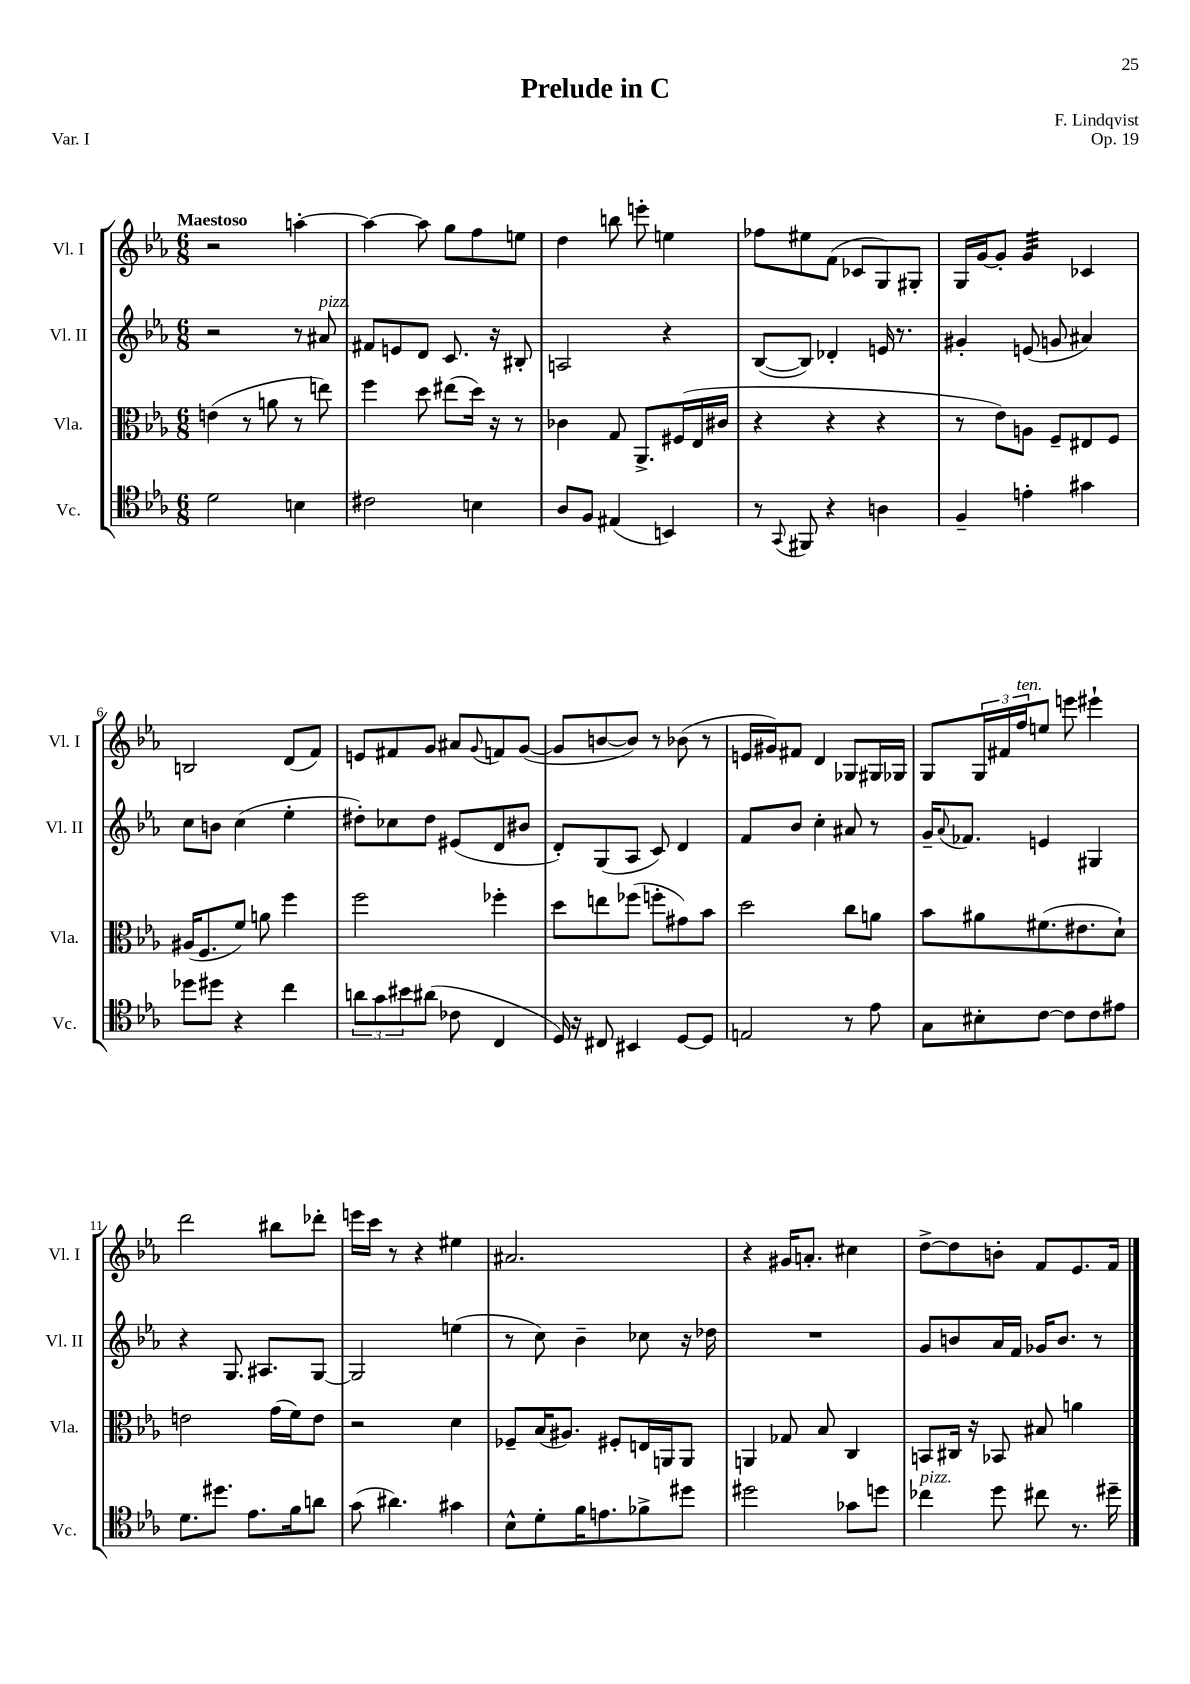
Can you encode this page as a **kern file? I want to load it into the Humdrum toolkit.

**kern	**kern	**kern	**kern
*staff4	*staff3	*staff2	*staff1
*clefC4	*clefC3	*clefG2	*clefG2
*k[b-e-a-]	*k[b-e-a-]	*k[b-e-a-]	*k[b-e-a-]
*M6/8	*M6/8	*M6/8	*M6/8
2d	(4e	2r	2r
.	8r	.	.
.	8a	.	.
4B	8r	8r	[4aa'
.	8ee)	8a#	.
=	=	=	=
2c#	4ff	8f#	4aa_
.	.	8e	.
.	8dd	8d	8aa]
.	(8ee#	8.c	8gg
4B	16dd)	.	8ff
.	16r	16r	.
.	8r	8B#'	8ee
=	=	=	=
8A-	4c-	2A	4dd
8F	.	.	.
(4E#	8G	.	8bb
.	8.AA-^	.	8eee'
4BB)	.	4r	4ee
.	(16F#	.	.
.	16E-	.	.
.	16c#	.	.
=	=	=	=
8r	4r	([8B-	8ff-
8qqGG	.	.	.
8FF#	.	8B-])	8ee#
4r	4r	4d-'	(8f
.	.	.	8c-
4A	4r	16e	8G)
.	.	8.r	.
.	.	.	8G#'
=	=	=	=
4F~	8r	4g#'	16G
.	.	.	[16g
.	8e-)	.	8g']
4e'	8A	(8e	4g
.	8F~	8g	.
4g#	8E#	4a#)	4c-
.	8F	.	.
=	=	=	=
8dd-	(16A#	8cc	2B
.	8.F	.	.
8dd#	.	8b	.
4r	8f)	(4cc	.
.	8a	.	.
4cc	4ff	4ee-'	(8d
.	.	.	8f)
=	=	=	=
12a	2ff	8dd#')	8e
12g	.	.	.
.	.	8cc-	8f#
12b#	.	.	.
(8a#	.	8dd#	8g
8c-	.	(8e#	8a#
.	.	.	8qqg
4C	4ff-'	8d	8f
.	.	8b#	([8g
=	=	=	=
16D)	8dd	8d')	8g]
16r	.	.	.
8C#	8ee	(8G	[8b
4BB#	(8ff-	8A-	8b])
.	8ff'	8c)	8r
[8D	8g#)	4d	(8b-
8D]	8b-	.	8r
=	=	=	=
2E	2dd	8f	16e
.	.	.	16g#)
.	.	8b-	8f#
.	.	4cc'	4d
8r	8cc	8a#	8G-
8e-	8a	8r	16G#
.	.	.	16G-
=	=	=	=
8G	8b-	16g~	8G
.	.	8qqa-	.
.	.	8.f-	.
8B#'	8a#	.	24G
.	.	.	24f#
.	.	.	24ff
[8c	(8.f#	4e	8ee
8c]	.	.	8eee
.	8.e#	.	.
8c	.	4G#	4eee#`
8e#	8d`)	.	.
=	=	=	=
8.d	2e	4r	2ddd
8.dd#	.	.	.
.	.	8.G	.
8.e-	.	.	.
.	.	8.A#	.
.	(16g	.	8bb#
16f	16f)	.	.
8a	8e	[8G	8ddd-'
=	=	=	=
(8g	2r	2G]	16eee
.	.	.	16ccc
4.a#)	.	.	8r
.	.	.	4r
4g#	4d	(4ee	4ee#
=	=	=	=
8B-^^	8F-~	8r	2.a#
8d'	(16B-	8cc)	.
.	8.A#)	.	.
16f	.	4b-~	.
8.e	.	.	.
.	8F#'	.	.
8f-^	16E	8cc-	.
.	16AA	.	.
8dd#	8AA	16r	.
.	.	16dd-	.
=	=	=	=
2dd#	4AA	2.r	4r
.	8G-	.	16g#
.	.	.	8.a'
.	8B-	.	.
8g-	4C	.	4cc#
8dd	.	.	.
=	=	=	=
4cc-	8BB	8g	[8dd^
.	16C#	8b	8dd]
.	16r	.	.
8dd	8BB-	16a-	8b'
.	.	16f	.
8cc#	8B#	16g-	8f
.	.	8.b	.
8.r	4a	.	8.e-
.	.	8r	.
16dd#~	.	.	16f
==	==	==	==
*-	*-	*-	*-
